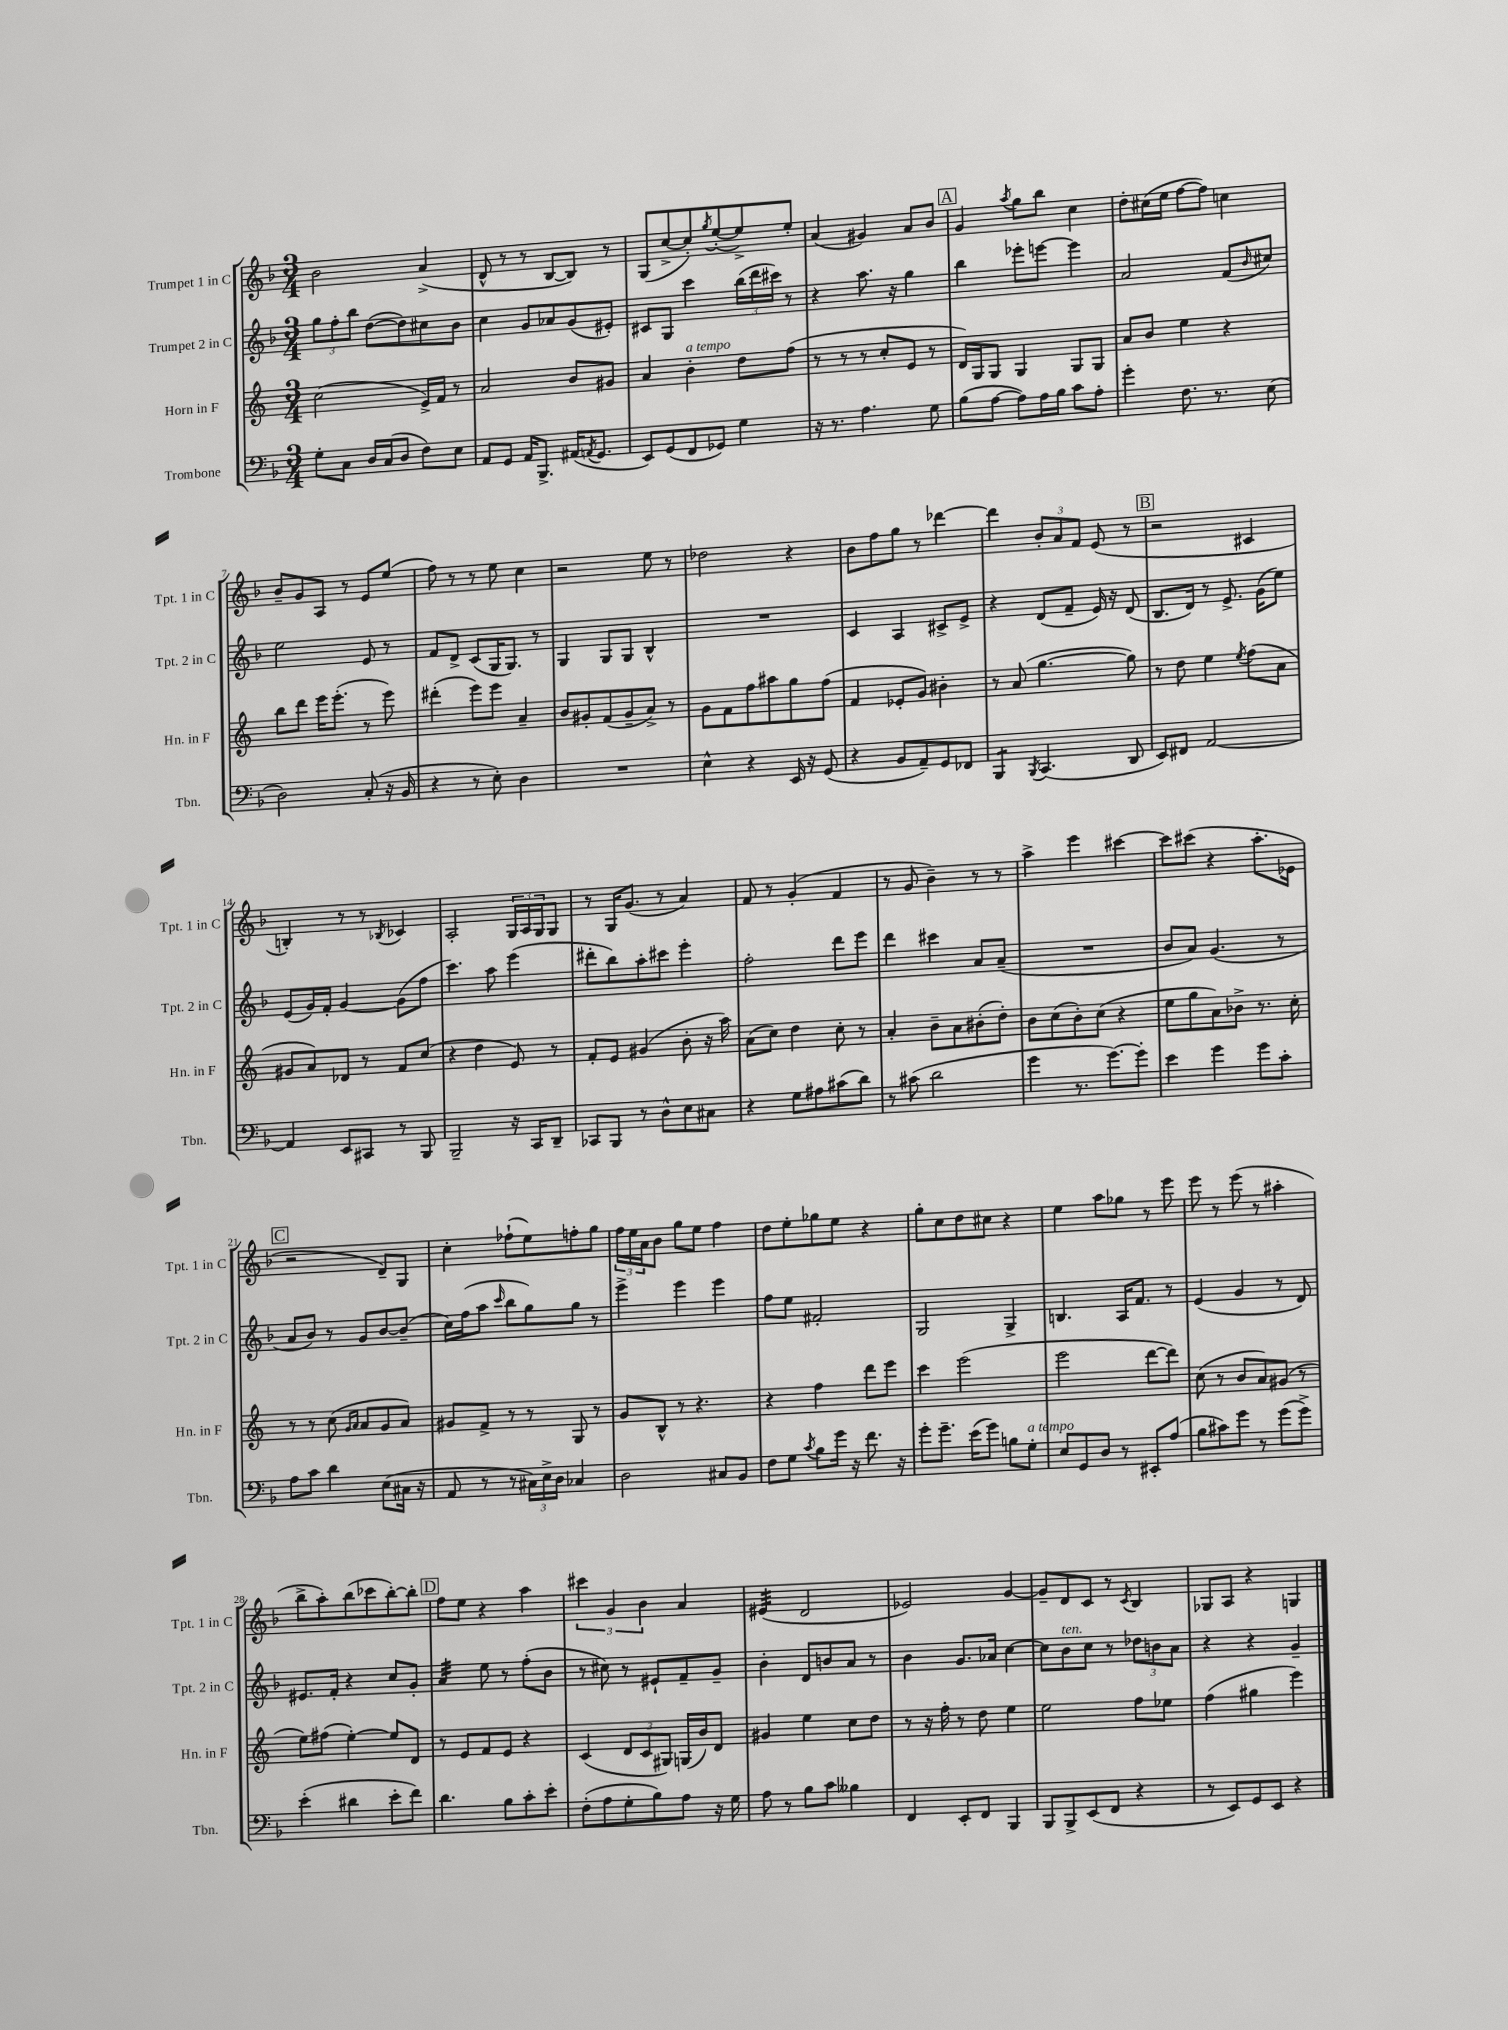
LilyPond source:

<<
\new StaffGroup <<
\new Staff = "s0" \with { instrumentName = "Trumpet 1 in C" shortInstrumentName = "Tpt. 1 in C" } {
    \clef treble \key f \major \numericTimeSignature \time 3/4
    bes'2 a'4->( |
    d'8-^ r8 r8 bes8~ bes8) r8 |
    g8( c''8~-> c''8-.) \acciaccatura { g''8 } e''8~-.( e''8->) e''8-. |
    a'4( gis'4) a'8 bes'8 |
    \mark \markup { \box "A" } g'4 \acciaccatura { a''8 } g''8 bes''8 c''4 |
    d''8-. cis''16( e''16 f''8~ f''8) c''4 |
    bes'8-- g'8 a8 r8 e'8 e''8( |
    f''8) r8 r8 e''8 c''4 |
    r2 e''8 r8 |
    des''2 r4 |
    bes'8 f''8 g''8 r8 des'''4~ |
    des'''4 \tuplet 3/2 { bes'8-. a'8 f'8 } e'8( r8 |
    \mark \markup { \box "B" } r2 cis'4 |
    b4-.) r8 r8 \acciaccatura { bes8 } ces'4 |
    a2-. \tuplet 3/2 { g16 a16 g16 } g8 |
    r8 g16 g'8.( r8 a'4) |
    f'8 r8 g'4-.( f'4 |
    r8 g'8 bes'4--) r8 r8 |
    a''4-> e'''4 cis'''4~ |
    cis'''8 cis'''8( r4 a''8.-. ees'16 |
    \mark \markup { \box "C" } r2 d'8--) g8 |
    c''4-. fes''8-!( e''8) f''8-. g''8 |
    \tuplet 3/2 { f''16 e''16 a'16 } bes'8 g''8 e''8 f''4 |
    d''8 e''8-. ges''8 e''8 r4 |
    g''8-. c''8 d''8 cis''8 r4 |
    e''4 a''8 ges''8 r8 e'''8 |
    e'''8 r8 e'''8( r8 ais''4-. |
    bes''8-> a''8-.) bes''8( ces'''8 bes''8~-.) bes''8-. |
    \mark \markup { \box "D" } f''8 e''8 r4 a''4 |
    \tuplet 3/2 { cis'''4 g'4 bes'4 } a'4 |
    eis'4:32( d'2 |
    ees'2) g'4~ |
    g'8-- d'8 c'8 r8 \acciaccatura { c'8 } bes4 |
    ges8 a8 r4 g4 \bar "|." |
}
\new Staff = "s1" \with { instrumentName = "Trumpet 2 in C" shortInstrumentName = "Tpt. 2 in C" } {
    \clef treble \key f \major \numericTimeSignature \time 3/4
    \tuplet 3/2 { g''8 f''8-. bes''8 } d''8~( d''8) cis''8 bes'8 |
    c''4 g'8 aes'8 g'8( eis'8-.) |
    cis'8 g8 c'''4 \tuplet 3/2 { bes''16( d'''16 cis'''16) } r8 |
    r4 a''8. r16 g''4 |
    \mark \markup { \box "A" } bes''4 ees'''8-. e'''8~ e'''4 |
    a'2 f'8( \grace { bes'16 } cis''8) |
    e''2 e'8 r8 |
    f'8 d'8-> c'8( g16 g8.) r8 |
    g4 g8 g8 bes4-^ |
    R2. |
    c'4 a4 cis'8-> e'8-> |
    r4 d'8( f'8-- e'16) r16 d'8( |
    \mark \markup { \box "B" } bes8. d'16) r8 e'8.-> g'16( e''8) |
    e'8( g'16) f'16-. g'4~ g'8( f''8 |
    c'''4.) a''8 e'''4( |
    dis'''8-. bes''8) a''8-. cis'''8 e'''4-. |
    f''2-. d'''8 e'''8 |
    d'''4 cis'''4 a'8 a'8--( |
    R2. |
    bes'8 a'8) g'4.( r8 |
    \mark \markup { \box "C" } a'8 bes'8) r8 g'8 bes'8~ bes'8--( |
    c''16) f''16( a''8 \grace { c'''16 } bes''8 g''8) g''8 r8 |
    e'''4-> e'''4 e'''4 |
    f''8 e''8 fis'2-. |
    g2 g4-> |
    b4. a16 f'8. r8 |
    e'4( g'4 r8 d'8) |
    eis'8. f'16-. r4 c''8 g'8-. |
    \mark \markup { \box "D" } a'4:32 e''8 r8 f''8-.( bes'8 |
    r8 cis''8) r8 eis'8-! f'8-- g'8-- |
    bes'4-. d'8 b'8 a'8 r8 |
    bes'4 g'8. aes'16 c''4~ |
    c''8 bes'8^\markup { \italic "ten." } c''8 r8 \tuplet 3/2 { des''8 b'8 a'8 } |
    r4 r4 g'4-- \bar "|." |
}
\new Staff = "s2" \with { instrumentName = "Horn in F" shortInstrumentName = "Hn. in F" } {
    \clef treble \key c \major \numericTimeSignature \time 3/4
    c''2( e'16->) f'16 r8 |
    a'2 b'8 gis'8 |
    a'4 b'4-.^\markup { \italic "a tempo" } d''8 f''8( |
    r8 r8 r8 c''8-. e'8 r8 |
    \mark \markup { \box "A" } d'16) g16 g8 g4 g8 g8 |
    a'8 b'8 e''4 r4 |
    b''8 d'''8 e'''16 e'''8.-.( r8 e'''8) |
    dis'''4-.( e'''8) e'''8 a'4-- |
    b'8 gis'8-. f'8( gis'8-- a'8->) r8 |
    g'8 f'8 f''8 ais''8 g''8 f''8( |
    f'4 ees'8-. g'8) bis'4-. |
    r8 a'8( g''4.~ g''8) |
    \mark \markup { \box "B" } r8 d''8 e''4 \acciaccatura { e''8 } f''8( a'8 |
    gis'8 a'8) des'8 r8 f'8 c''8( |
    r4 d''4 e'8) r8 |
    f'8-. e'8 gis'4( b'8-. r16 a''16) |
    a'8( c''8) d''4 c''8-. r8 |
    a'4-. b'8-- a'8 bis'8-.( d''8-.) |
    b'8 c''8( b'8-.) c''8( r4 |
    e''8 g''8 a'8) bes'8-> r8. c''16-. |
    \mark \markup { \box "C" } r8 r8 c''8( \grace { g'16 a'16 } a'8 g'8 a'8) |
    gis'8 f'8-> r8 r8 g8 r8 |
    g'8 b8-^ r8 r4. |
    r4 f''4 d'''8 e'''8 |
    c'''4 e'''2( |
    e'''2 d'''8~ d'''8) |
    c''8( r8 b'8 a'8) gis'8( r8 |
    e''8) fis''8( e''4~-.) e''8 d'8 |
    \mark \markup { \box "D" } r8 e'8 f'8 e'8 r4 |
    c'4( \tuplet 3/2 { d'8 c'8 gis8) } g16( b'16) d'8 |
    gis'4 e''4 c''8 d''8 |
    r8 r16 f''16-. r8 d''8 e''4 |
    e''2 f''8 ees''8 |
    f''4( gis''4 e'''4) \bar "|." |
}
\new Staff = "s3" \with { instrumentName = "Trombone" shortInstrumentName = "Tbn." } {
    \clef bass \key f \major \numericTimeSignature \time 3/4
    g8-. c8 d16 c16( d8 f8) e8 |
    a,8 g,8 a,16 bes,,8.-> ais,16( \acciaccatura { a,8 } g,8. |
    e,8) g,8( f,8 ges,8) g4 |
    r16 r8. a4. g8 |
    \mark \markup { \box "A" } bes8( a8~ a8) a16 bes16 c'8 a8-. |
    g'4-. f8. r8. e8( |
    d2) c8-.( r16 bes,16 |
    r4 r8 e8-.) d4 |
    R2. |
    e4-^ r4 e,16 r16 g,8( |
    r4 bes,8 a,8--) g,8 fes,8 |
    bes,,4:8 \acciaccatura { bes,,8 } c,4.( d,8 |
    \mark \markup { \box "B" } e,8) fis,8 a,2~ |
    a,4 e,8 cis,8 r8 bes,,8 |
    bes,,2-- r16 c,16 d,8-- |
    ces,8 bes,,8 r8 d8-^ e8 cis8 |
    r4 g8 ais8 cis'8( d'8) |
    r8 cis'8( d'2 |
    g'4 r8. g'8.~) g'8-. |
    e'4 g'4 g'8 c'8-. |
    \mark \markup { \box "C" } a8 c'8 d'4 e8( cis16 r16 |
    a,8 r8 r8 \tuplet 3/2 { cis16) e16-> d16 } ces4 |
    d2 cis8 bes,8 |
    f8 g8 \acciaccatura { c'8 } bes8 g'16 r16 f'8. r16 |
    g'8-. g'8.-- e'16( g'8) b8 g8-.^\markup { \italic "a tempo" } |
    e8 g,8 d8 r8 eis,8-. a8( |
    bes8 cis'8) g'8 r8 g'8( g'8->) |
    e'4-.( dis'4 e'8-. f'8) |
    \mark \markup { \box "D" } d'4. bes8 c'8-. e'8-. |
    f8-.( a8 g8-. bes8) a8 r16 g16 |
    a8 r8 bes8 c'8 beses4 |
    f,4 e,8-. f,8 bes,,4 |
    bes,,8 bes,,8-> e,8( f,8 r4 |
    r8 e,8) g,8 e,8 r4 \bar "|." |
}
>>
>>
